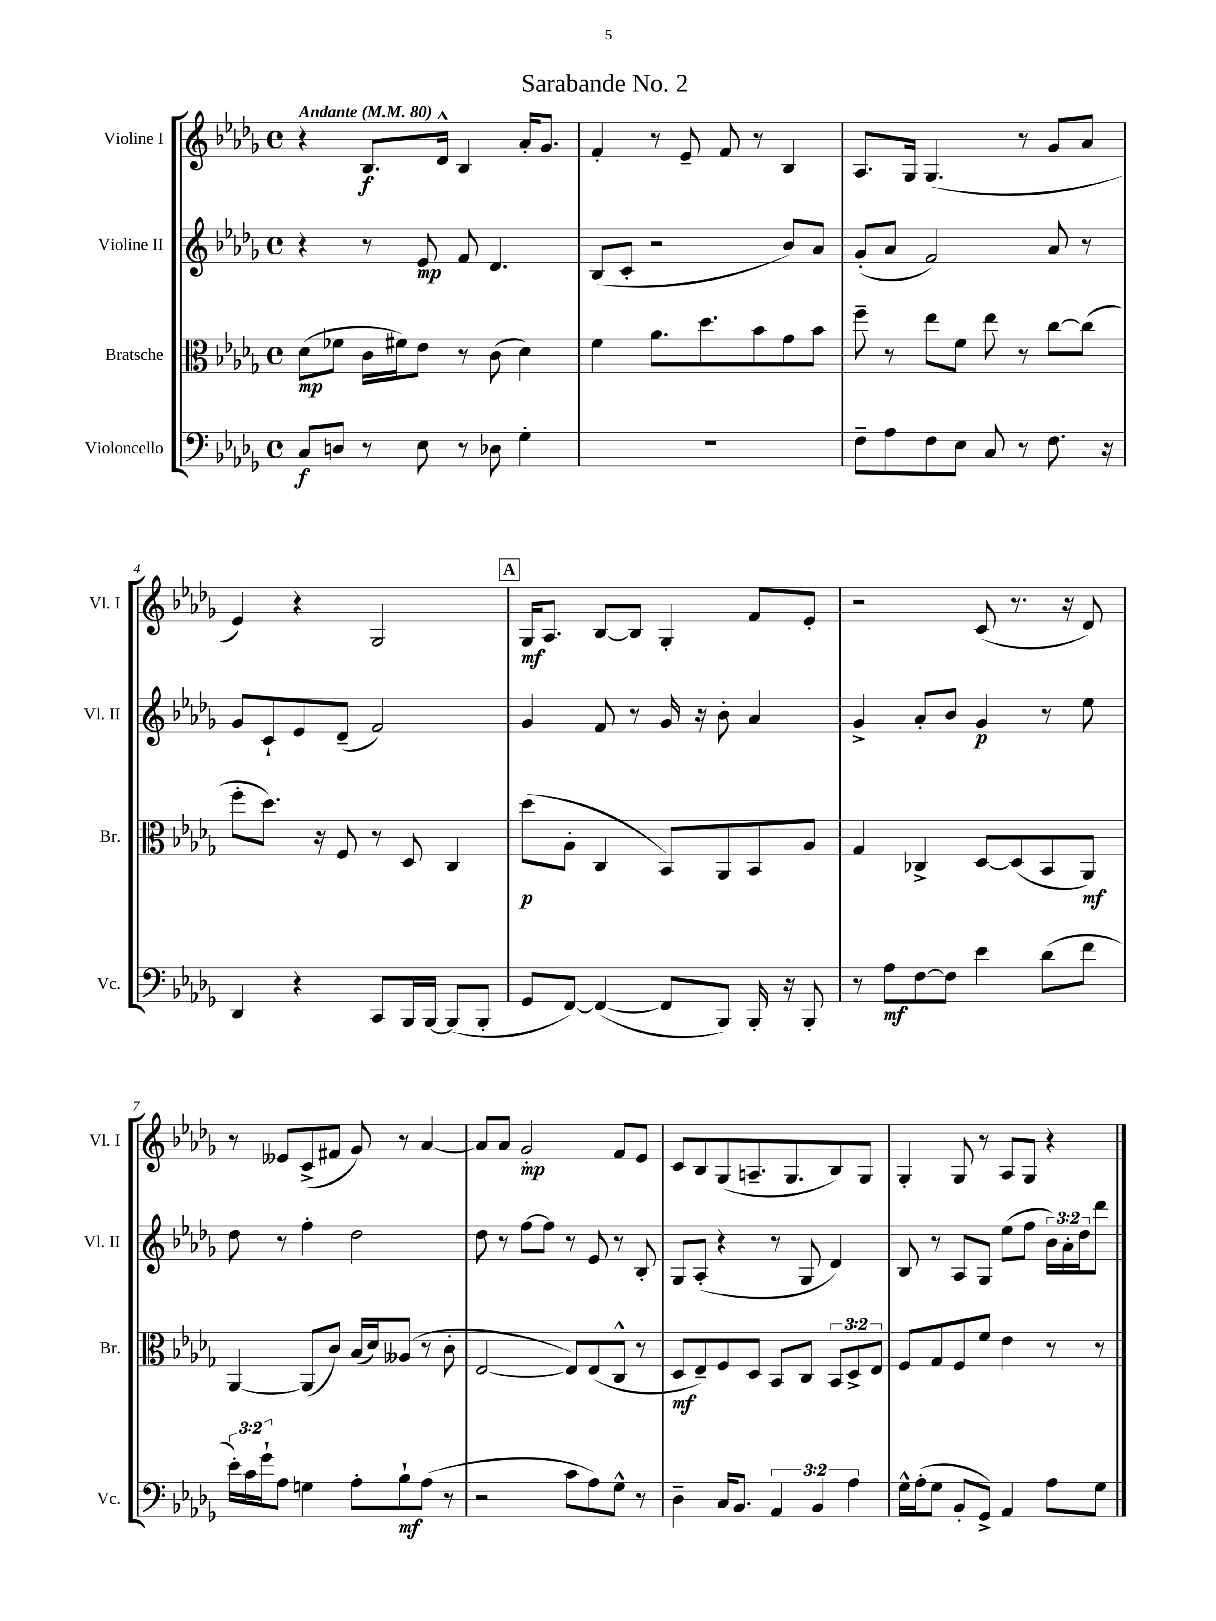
\header { title = "Sarabande No. 2" }
<<
\new StaffGroup <<
\new Staff = "s0" \with { instrumentName = "Violine I" shortInstrumentName = "Vl. I" } {
    \clef treble \key des \major \defaultTimeSignature \time 4/4 \tempo "Andante" 4 = 80
    r4 bes8.\f des'16-^ bes4 aes'16-. ges'8. |
    f'4-. r8 ees'8-- f'8 r8 bes4 |
    aes8. ges16 ges4.( r8 ges'8 aes'8 |
    ees'4) r4 ges2 |
    \mark \markup { \box "A" } ges16\mf aes8. bes8~ bes8 ges4-. f'8 ees'8-. |
    r2 c'8( r8. r16 des'8) |
    r8 eeses'8 c'8->( fis'8 ges'8) r8 aes'4~ |
    aes'8 aes'8 ges'2-.\mp f'8 ees'8 |
    c'8 bes8 ges8( a8.-- ges8. bes8) ges8 |
    ges4-. ges8 r8 aes8 ges8 r4 \bar "|." |
}
\new Staff = "s1" \with { instrumentName = "Violine II" shortInstrumentName = "Vl. II" } {
    \clef treble \key des \major \defaultTimeSignature \time 4/4 \override Staff.TupletNumber.text = #tuplet-number::calc-fraction-text
    r4 r8 ees'8\mp f'8 des'4. |
    bes8( c'8-. r2 bes'8) aes'8 |
    ges'8-.( aes'8 f'2) aes'8 r8 |
    ges'8 c'8-! ees'8 des'8--( f'2) |
    \mark \markup { \box "A" } ges'4 f'8 r8 ges'16 r16 bes'8-. aes'4 |
    ges'4-> aes'8-. bes'8 ges'4\p r8 ees''8 |
    des''8 r8 f''4-. des''2 |
    des''8 r8 f''8~ f''8 r8 ees'8 r8 bes8-. |
    ges8 aes8-.( r4 r8 ges8 des'4) |
    bes8 r8 aes8 ges8 ees''8( f''8 \tuplet 3/2 { bes'16) aes'16-. des''16 } des'''8 \bar "|." |
}
\new Staff = "s2" \with { instrumentName = "Bratsche" shortInstrumentName = "Br." } {
    \clef alto \key des \major \defaultTimeSignature \time 4/4 \override Staff.TupletNumber.text = #tuplet-number::calc-fraction-text
    des'8\mp( fes'8 c'16 fis'16) ees'8 r8 c'8( des'4) |
    f'4 aes'8. des''8. bes'8 ges'8 bes'8 |
    f''8-- r8 ees''8 f'8 ees''8 r8 c''8~ c''8( |
    f''8-. des''8.) r16 f8 r8 des8 c4 |
    \mark \markup { \box "A" } des''8\p( aes8-. c4 bes,8) aes,8 bes,8 aes8 |
    ges4 ces4-> des8~ des8( bes,8 aes,8\mf) |
    aes,4~ aes,8( c'8) bes16( des'16) aeses8( r8 c'8-. |
    ees2~ ees8) ees8( c8-^ r8 |
    des8\mf ees8--) f8 des8 bes,8 c8 \tuplet 3/2 { bes,8 des8-> ees8 } |
    f8 ges8 f8 f'8 ees'4 r8 r8 \bar "|." |
}
\new Staff = "s3" \with { instrumentName = "Violoncello" shortInstrumentName = "Vc." } {
    \clef bass \key des \major \defaultTimeSignature \time 4/4 \override Staff.TupletNumber.text = #tuplet-number::calc-fraction-text
    c8\f d8 r8 ees8 r8 des8 ges4-. |
    R1 |
    f8-- aes8 f8 ees8 c8 r8 f8. r16 |
    des,4 r4 c,8 bes,,16 bes,,16~ bes,,8( bes,,8-. |
    \mark \markup { \box "A" } ges,8 f,8~) f,4~( f,8 bes,,8) bes,,16-. r16 bes,,8-. |
    r8 aes8\mf f8~ f8 ees'4 des'8( f'8 |
    \tuplet 3/2 { ees'16-.) c'16 ges'16-! } aes8 g4 aes8-. bes8-!\mf aes8( r8 |
    r2 c'8 aes8) ges8-^ r8 |
    des4-- c16 bes,8. \tuplet 3/2 { aes,4 bes,4 aes4 } |
    ges16-^ aes16-.( ges8 bes,8-. ges,8->) aes,4 aes8 ges8 \bar "|." |
}
>>
>>
